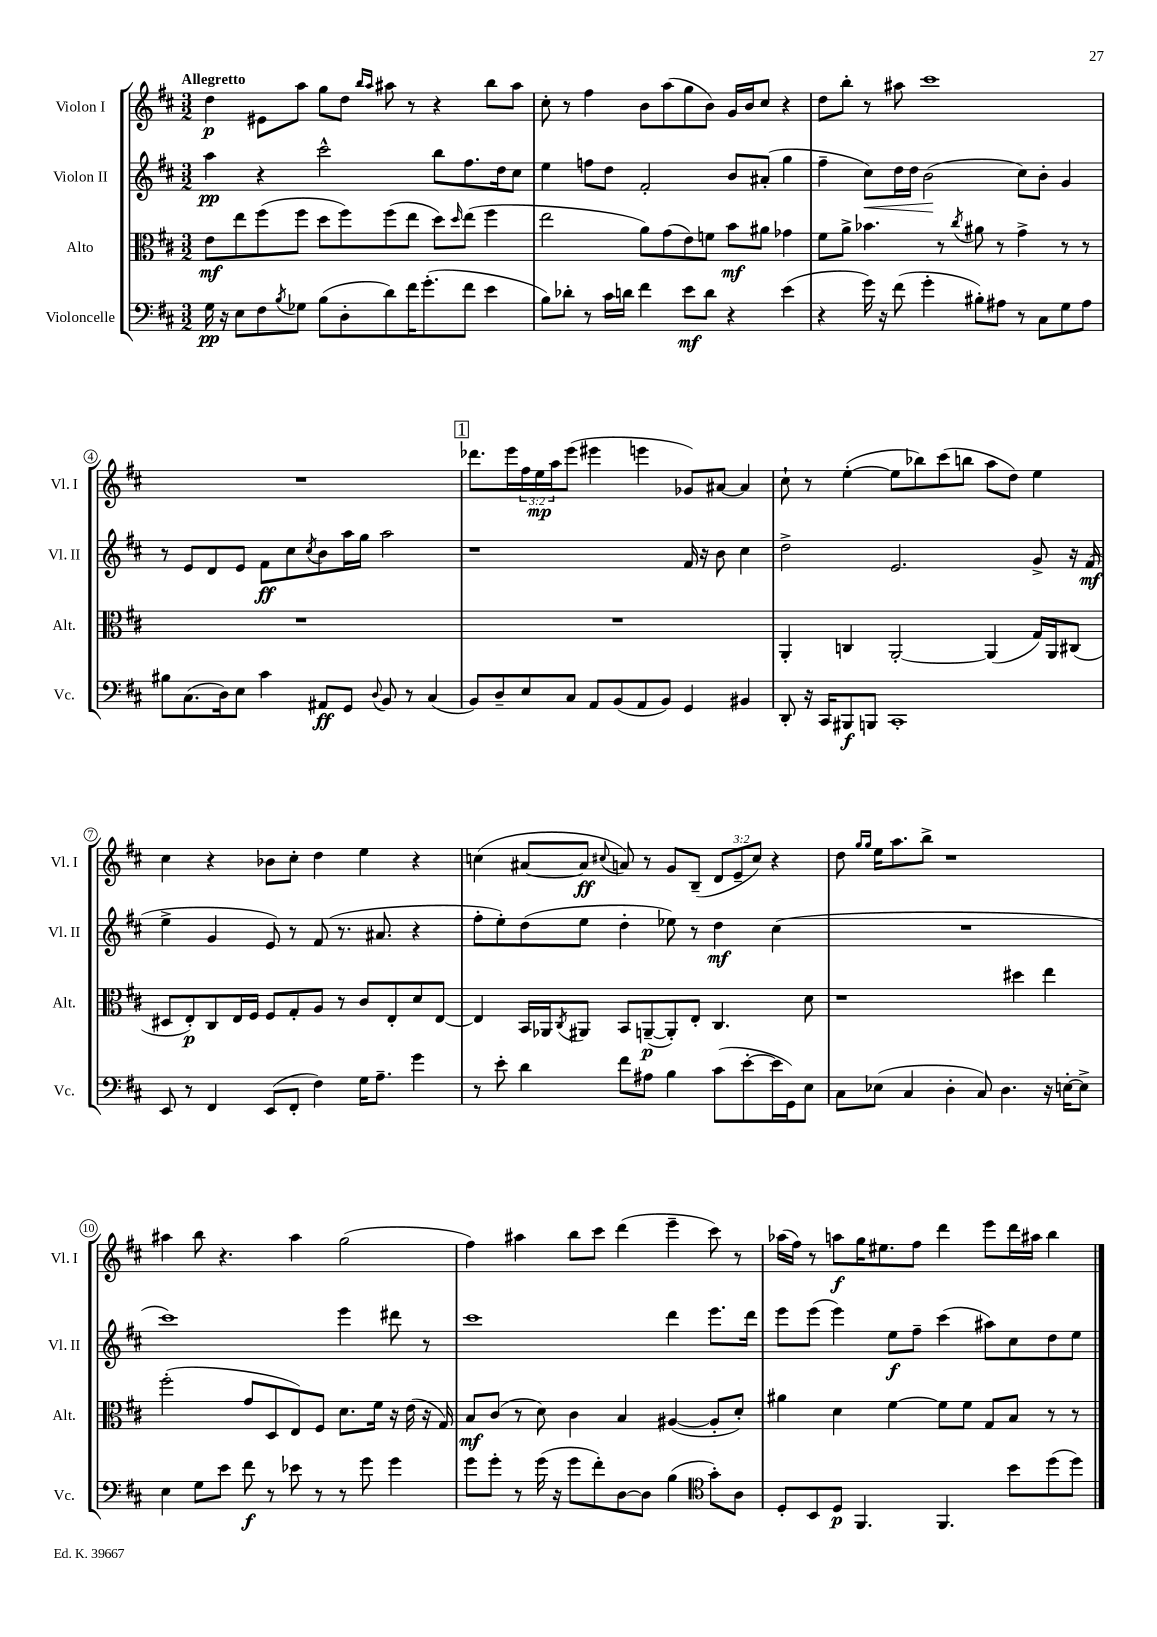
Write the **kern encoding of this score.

**kern	**kern	**kern	**kern
*staff4	*staff3	*staff2	*staff1
*clefF4	*clefC3	*clefG2	*clefG2
*k[f#c#]	*k[f#c#]	*k[f#c#]	*k[f#c#]
*M3/2	*M3/2	*M3/2	*M3/2
16G\	8e\L	4aa\	4dd\
16r	.	.	.
8E\L	8ee\	.	.
8F#\	(8ff#\	4r	8e#\L
8qB/	.	.	.
8G-\J	8ff#\J	.	8aa\J
(8B\L	8dd\L	2ccc#^^\	8gg\L
8D'\	8ff#\)	.	8dd\J
.	.	.	16qqbb/LL
.	.	.	16qqaa/JJ
8d\)	(8ff#\	.	8aa#\
16f#\K	8ee\J	.	8r
(8.g'\	.	.	.
.	8dd\L)	8bb\L	4r
.	16qqdd/	.	.
8f#\J	(8ee\J	8.ff#\	.
4e\	4ff#\	.	8bb\L
.	.	16dd\k	.
.	.	8cc#\J	8aa#\J
=	=	=	=
8B\L)	2ee\	4ee\	8cc#'\
8d-'\J	.	.	8r
8r	.	8ff\L	4ff#\
16c#\LL	.	8dd\J	.
16d\JJ	.	.	.
4f#\	8a\L)	2f#'/	8b\L
.	(8g\	.	(8aa\
8e\L	8e\)	.	8gg\
8d\J	8f\J	.	8b\J)
4r	8b\L	8b/L	16g/LL
.	.	.	16b/J
.	8a#\J	(8a#'/J	8cc#/J
(4e\	4g-\	4gg\	4r
=	=	=	=
4r	8f#\L	4ff#~\	8dd\L
.	8a^\J	.	8bb'\J
16g\)	4.b-\	8cc#\L)	8r
16r	.	.	.
(8f#\	.	16dd\L	8aa#\
.	.	16dd\JJ	.
4g'\	.	(2b\	1ccc#
.	8r	.	.
.	8qcc#/	.	.
8B#'\L)	8a#\	.	.
8A#\J	8r	.	.
8r	4g^\	8cc#\L)	.
8C#\L	.	8b'\J	.
8G\	8r	4g/	.
8A#\J	8r	.	.
=	=	=	=
8B#\L	1.r	8r	1.r
(8.C#\	.	8e/L	.
.	.	8d/	.
16D\k)	.	.	.
8E\J	.	8e/J	.
4c#\	.	8f#\L	.
.	.	8cc#\	.
.	.	8qcc#/	.
8AA#/L	.	8b\	.
8GG/J	.	16aa\L	.
.	.	16gg\JJ	.
8qqD/	.	.	.
8BB/	.	2aa\	.
8r	.	.	.
(4C#/	.	.	.
=	=	=	=
8BB/L)	1.r	1r	8.ddd-\L
8D~/	.	.	.
.	.	.	16eee\L
8E/	.	.	24ff#\
.	.	.	24ee\
.	.	.	24aa\J
8C#/J	.	.	(8eee\J
8AA/L	.	.	4eee#\
(8BB/	.	.	.
8AA/	.	.	4eee\
8BB/J)	.	.	.
4GG/	.	16f#/	8g-/L)
.	.	16r	.
.	.	8b\	[8a#/J
4BB#/	.	4cc#\	4a#/]
=	=	=	=
8DD'/	4AA'/	2dd^\	8cc#`\
16r	.	.	8r
16CC#/LK	.	.	.
8BBB#/	4C/	.	([4ee'\
8BBB/J	.	.	.
1CC#'	[2AA'/	2.e/	8ee\]L
.	.	.	8bb-\)
.	.	.	(8ccc#\
.	.	.	8bb\J
.	(4AA/]	.	8aa\L
.	.	.	8dd\J)
.	16G/LL)	8g^/	4ee\
.	16AA/J	.	.
.	(8C#/J	16r	.
.	.	(16f#/	.
=	=	=	=
8EE/	8D#/L	4ee^\	4cc#\
8r	8E'/)	.	.
4FF#/	8C#/	4g/	4r
.	16E/L	.	.
.	16F#/JJ	.	.
(8EE/L	8F#/L	8e/)	8b-\L
8FF#'/J	8G'/	8r	8cc#'\J
4F#\)	8A/J	(8f#/	4dd\
.	8r	8.r	.
16G\LK	8c#/L	.	4ee\
8.A~\J	.	8.a#/	.
.	8E'/	.	.
4g\	8d/	4r	4r
.	[8E/J	.	.
=	=	=	=
8r	4E/]	8ff#'\L	(4cc\
8e'\	.	8ee'\)	.
4d\	16BB/LL	(8dd\	[8a#/L
.	16AA-/J	.	.
.	8qC#/	.	.
.	8AA#/J	8ee\J	8a#/]J
.	.	.	8qqcc#/
8f#\L	8BB/L	4dd'\	8a/)
8A#\J	([8AA~/	.	8r
4B\	8AA'/])	8ee-\)	8g/L
.	8E'/J	8r	(8B~/J
(8c#\L	4.C#/	4dd\	12d/L
.	.	.	12e~/
[8e'\	.	.	.
.	.	.	12cc#/J)
16e\]L	.	(4cc#\	4r
16GG\J)	.	.	.
8E\J	8d\	.	.
=	=	=	=
8C#\L	1r	1.r	8dd\
.	.	.	16qqgg/LL
.	.	.	16qqgg/JJ
(8E-\J	.	.	16ee\LK
.	.	.	8.aa\
4C#/	.	.	.
.	.	.	8bb^\J
4D'\	.	.	1r
8C#/)	.	.	.
4.D\	.	.	.
.	4dd#\	.	.
16r	4ee\	.	.
[16E'\LK	.	.	.
8E^\]J	.	.	.
=	=	=	=
4E\	(2ff#'\	1ccc#)	4aa#\
8G\L	.	.	8bb\
8e\J	.	.	4.r
8f#\	8g/L	.	.
8r	8D/	.	.
8e-\	8E/)	.	4aa#\
8r	8F#/J	.	.
8r	8.d\L	4eee\	(2gg\
8g\	.	.	.
.	16f#\Jk	.	.
4g\	16r	8ddd#\	.
.	(16e\	.	.
.	16r	8r	.
.	16G/)	.	.
=	=	=	=
8g\L	8B/L	1ccc#	4ff#\)
8g'\J	(8c#/J	.	.
8r	8r	.	4aa#\
(16g\	8d\)	.	.
16r	.	.	.
8g\L	4c#\	.	8bb\L
8f#'\)	.	.	8ccc#\J
[8D\	4B/	.	(4ddd\
8D\]J	.	.	.
(4B\	([4A#/	4ddd\	4eee~\
*clefC4	*	*	*
8g'\L)	8A#'/]L	8.eee\L	8ccc#\)
8A\J	8d'/J)	.	8r
.	.	16ddd\Jk	.
=	=	=	=
8D'/L	4a#\	8eee\L	(16aa-\LL
.	.	.	16ff#\JJ)
8BB/	.	(8eee\J	8r
8D/J	4d\	4eee\)	8aa\L
4.FF#/	.	.	16gg\K
.	.	.	8.ee#\
.	[4f#\	8ee\L	.
.	.	8ff#~\J	8ff#\J
4.FF#/	8f#\]L	(4ccc#\	4ddd\
.	8f#\J	.	.
.	8G/L	8aa#\L)	8eee\L
8b\L	8B/J	8cc#\	16ddd\L
.	.	.	16aa#\JJ
(8dd\	8r	8dd\	4bb\
8dd\J)	8r	8ee\J	.
==	==	==	==
*-	*-	*-	*-
